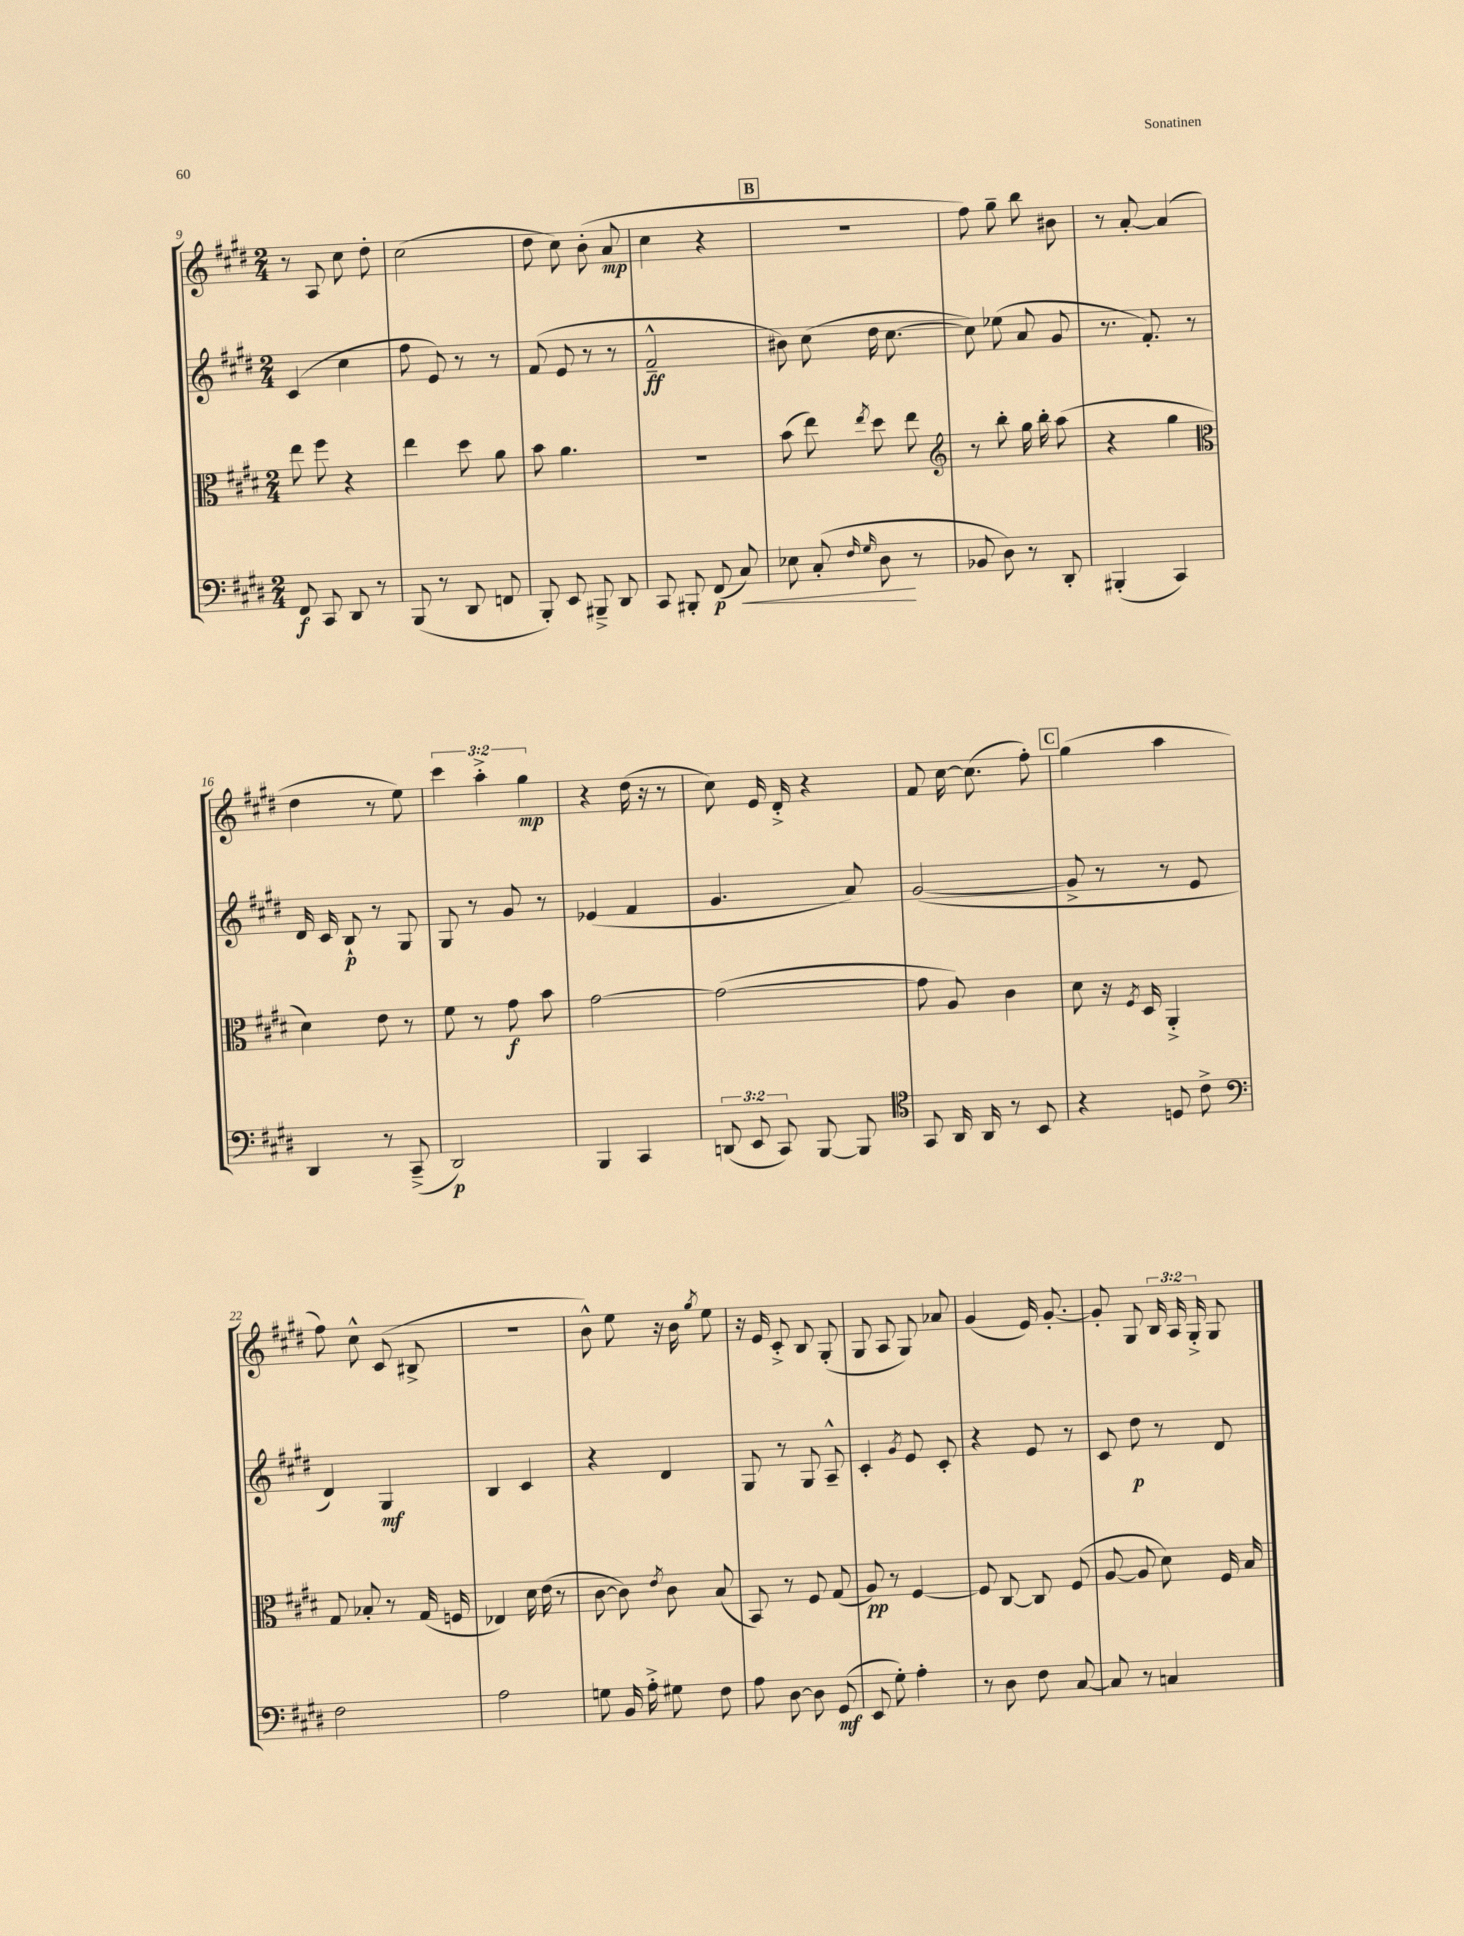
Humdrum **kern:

**kern	**kern	**kern	**kern
*staff4	*staff3	*staff2	*staff1
*clefF4	*clefC3	*clefG2	*clefG2
*k[f#c#g#d#]	*k[f#c#g#d#]	*k[f#c#g#d#]	*k[f#c#g#d#]
*M2/4	*M2/4	*M2/4	*M2/4
8FF#/	8ee\	(4c#/	8r
8CC#/	8ff#\	.	8A/
8DD#/	4r	4cc#\	8cc#\
8r	.	.	8dd#'\
=	=	=	=
(8BBB/	4ee\	8ff#\	(2cc#\
8r	.	8e/)	.
8DD#/	8dd#\	8r	.
8FF/	8a\	8r	.
=	=	=	=
8BBB'/)	8b\	(8f#/	8dd#\
8EE/	4.a\	8e/	8cc#\)
8BBB#~^/	.	8r	(8b'\
8DD#/	.	8r	8a/
=	=	=	=
8CC#/	2r	2f#~^^/	4cc#\
8BBB#'/	.	.	.
(8FF#/	.	.	4r
8C#/)	.	.	.
=	=	=	=
8E-\	(8b\	8b#\)	2r
(8C#'/	8ee\)	(8cc#\	.
16qqF#/	.	.	.
16qqG#/	8qee/	.	.
8D#\	8dd#\	16dd#\	.
.	.	[8.cc#\	.
8r	8ee\	.	.
=	=	=	=
*	*clefG2	*	*
8BB-/	8r	8cc#\])	8ff#\)
8D#\)	8bb'\	(8ee-\	8gg#~\
8r	16gg#\	8a/	8bb\
.	16bb'\	.	.
8DD#'/	(8aa\	8g#/	8b#\
=	=	=	=
(4BBB#'/	4r	8.r	8r
.	.	.	[8a'/
.	.	8.f#'/)	.
4CC#/)	4gg#\	.	(4a/]
.	.	8r	.
=	=	=	=
*	*clefC3	*	*
4DD#/	4d#\)	16d#/	4dd#\
.	.	16c#/	.
.	.	8B`/	.
8r	8e\	8r	8r
(8CC#~^/	8r	8G#/	8ee\)
=	=	=	=
2DD#/)	8f#\	8G#/	6ccc#\
.	8r	8r	.
.	.	.	6aa'^\
.	8g#\	8g#/	.
.	.	.	6gg#\
.	8b\	8r	.
=	=	=	=
4BBB/	[2g#\	(4e-/	4r
4CC#/	.	4f#/	(16dd#\
.	.	.	16r
.	.	.	8r
=	=	=	=
(12DD/	(2g#\_	4.g#/	8cc#\)
12EE/	.	.	.
.	.	.	16e/
12CC#/)	.	.	.
.	.	.	16d#'^/
[8BBB/	.	.	4r
8BBB/]	.	8a/)	.
=	=	=	=
*clefC4	*	*	*
8GG#/	8g#\]	([2g#/	8f#/
16AA/	8A/)	.	[16cc#\
16AA/	.	.	(8.cc#\]
8r	4c#\	.	.
8BB/	.	.	8ff#'\)
=	=	=	=
4r	8d#\	8g#^/]	(4gg#\
.	16r	8r	.
.	8qF#/	.	.
.	16D#/	.	.
8D/	4AA'^/	8r	4aa\
8c#^\	.	8e/	.
=	=	=	=
*clefF4	*	*	*
2F#\	8G#/	4d#/)	8ff#\)
.	8B-'/	.	8cc#^^\
.	8r	4G#/	(8c#/
.	(16G#/	.	8B#^/
.	16F/	.	.
=	=	=	=
2A\	4E-/)	4B/	2r
.	16d#\	4c#/	.
.	(16e\	.	.
.	8r	.	.
=	=	=	=
8G\	[8c#\	4r	8b^^\)
16BB/	8c#\])	.	8ee\
16A'^\	.	.	.
.	8qe/	.	.
8G#\	8c#\	4d#/	16r
.	.	.	16b\
.	.	.	8qgg#/
8F#\	(8B/	.	8ee\
=	=	=	=
8A\	8BB/)	8G#/	16r
.	.	.	16e/
[8D#\	8r	8r	8c#'^/
8D#\]	8F#/	8G#/	8B/
(8GG#/	(8G#/	8A~^^/	(8G#'/
=	=	=	=
8EE/	8A/)	4c#'/	8G#/
8G#'\)	8r	.	8A/
.	.	8qg#/	.
4A'\	[4F#/	8e/	8G#/)
.	.	8c#'/	8a-/
=	=	=	=
8r	8F#/]	4r	(4g#/
8D#\	[8C#/	.	.
8F#\	8C#/]	8e/	16e/)
.	.	.	[8.g#'/
[8C#/	(8F#/	8r	.
=	=	=	=
8C#/]	[8A/	8c#/	8g#'/]
8r	8A/]	8dd#\	8G#/
4C/	8d#\)	8r	24B/
.	.	.	24A/
.	.	.	24G#'^/
.	16F#/	8d#/	8G#/
.	16B/	.	.
==	==	==	==
*-	*-	*-	*-
